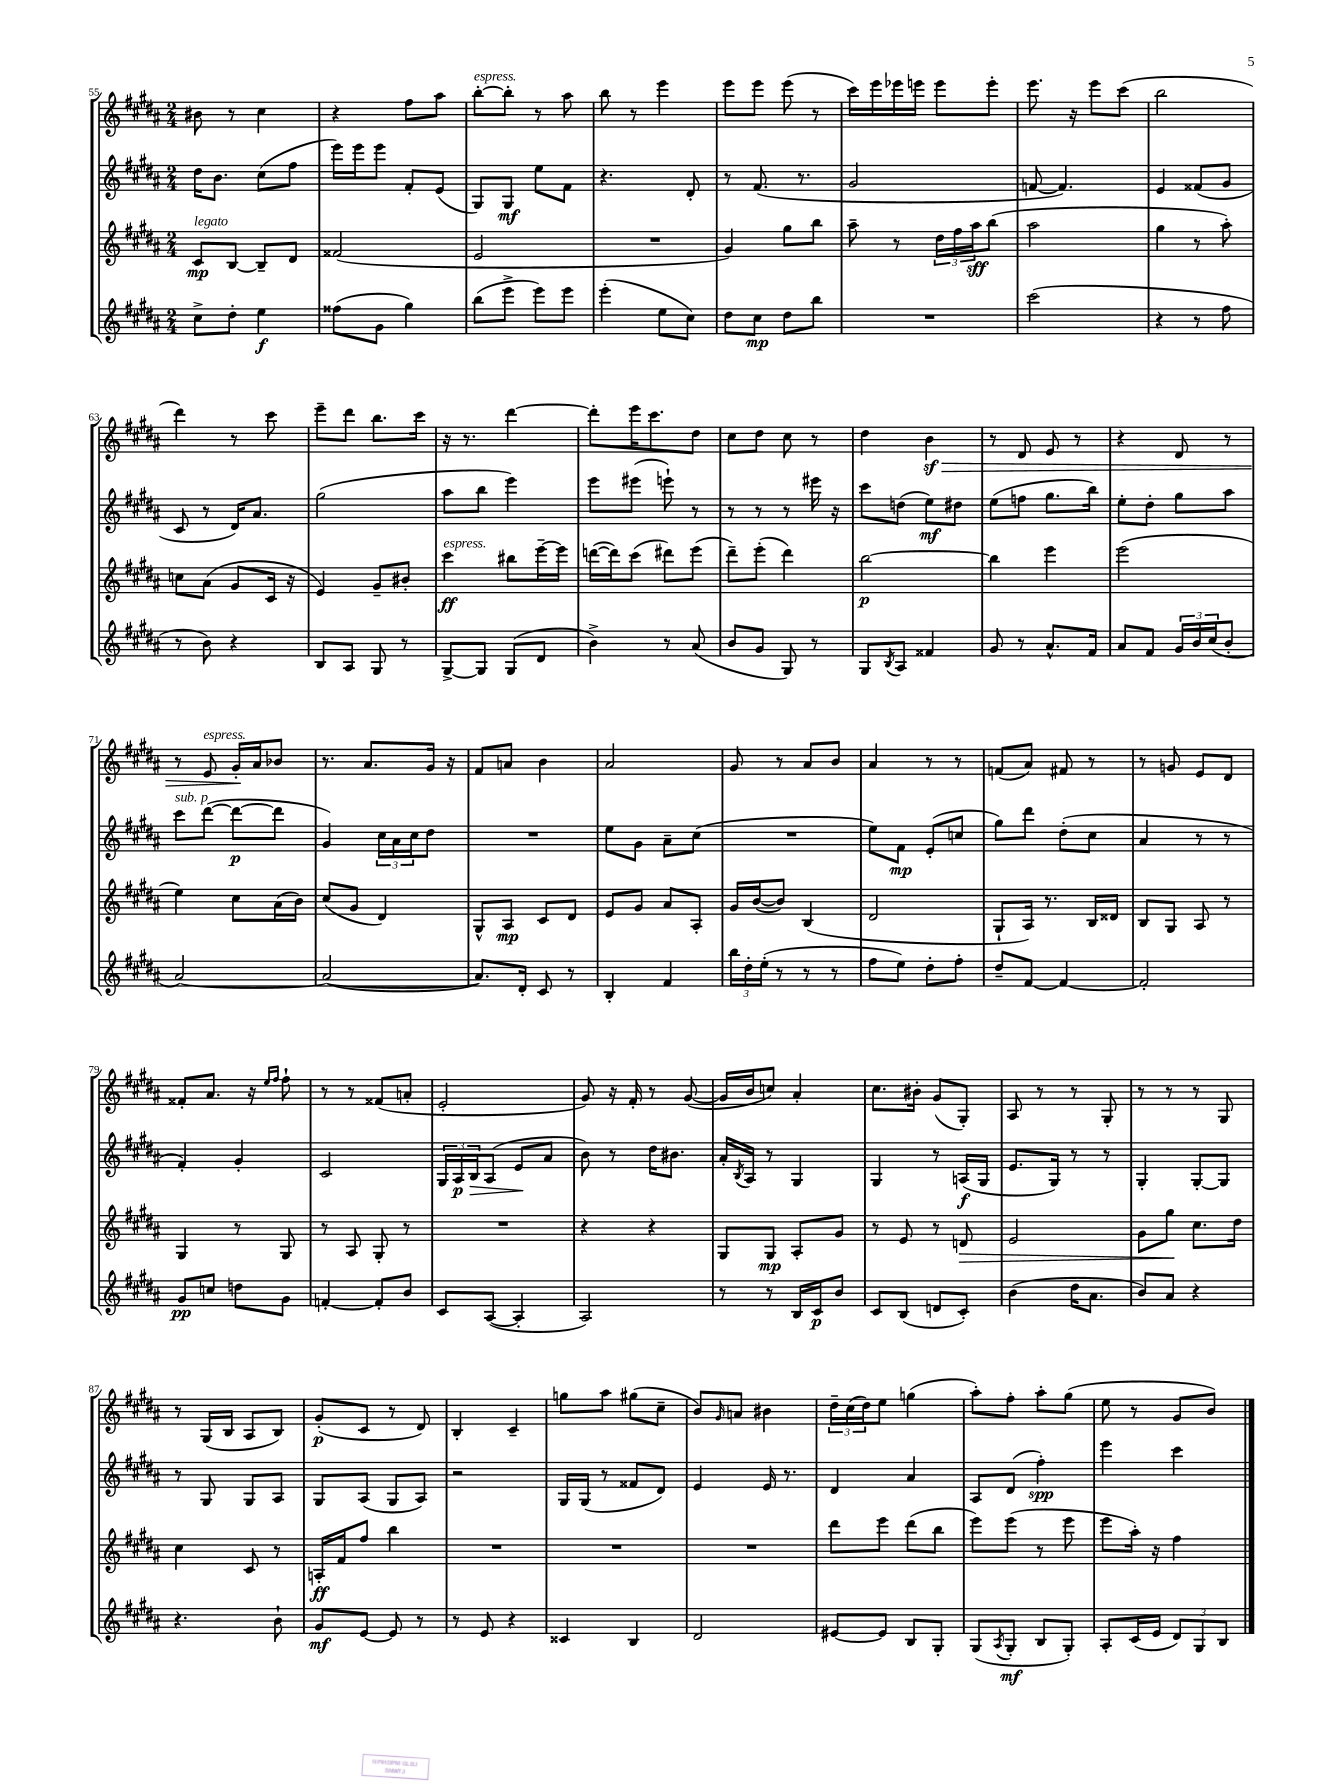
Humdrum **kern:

**kern	**kern	**kern	**kern
*staff4	*staff3	*staff2	*staff1
*clefG2	*clefG2	*clefG2	*clefG2
*k[f#c#g#d#a#]	*k[f#c#g#d#a#]	*k[f#c#g#d#a#]	*k[f#c#g#d#a#]
*M2/4	*M2/4	*M2/4	*M2/4
8cc#^\L	8c#/L	16dd#\LK	8b#\
.	.	8.b\J	.
8dd#'\J	[8B/J	.	8r
4ee\	8B~/]L	(8cc#\L	4cc#\
.	8d#/J	8ff#\J	.
=	=	=	=
(8ff##\L	(2f##/	16eee\LL)	4r
.	.	16eee\J	.
8g#\J	.	8eee\J	.
4gg#\)	.	8f#'/L	8ff#\L
.	.	(8e/J	8aa#\J
=	=	=	=
(8bb\L	2e/	8G#/L)	[8bb'\L
8eee^\J	.	8G#/J	8bb'\]J
8eee\L)	.	8ee\L	8r
8eee\J	.	8f#\J	8aa#\
=	=	=	=
(4eee'\	2r	4.r	8bb\
.	.	.	8r
8ee\L	.	.	4eee\
8cc#\J)	.	8d#'/	.
=	=	=	=
8dd#\L	4g#/)	8r	8eee\L
8cc#\J	.	(8.f#/	8eee\J
8dd#\L	8gg#\L	.	(8eee\
.	.	8.r	.
8bb\J	8bb\J	.	8r
=	=	=	=
2r	8aa#~\	2g#/	16ccc#\LL)
.	.	.	16eee\
.	8r	.	16eee-\
.	.	.	16eee\JJ
.	24dd#\LL	.	8eee\L
.	24ff#\	.	.
.	24aa#\J	.	.
.	(8bb\J	.	8eee'\J
=	=	=	=
(2ccc#\	2aa#\	[8f/	8.eee\
.	.	4.f/])	.
.	.	.	16r
.	.	.	8eee\L
.	.	.	(8ccc#\J
=	=	=	=
4r	4gg#\	4e/	2bb\
8r	8r	(8f##/L	.
8ff#\	8aa#'\)	8g#/J	.
=	=	=	=
8r	8cc\L	8c#/	4ddd#\)
8b\)	(8a#\J	8r	.
4r	8g#/L	16d#/LK)	8r
.	.	8.a#/J	.
.	16c#/Jk	.	8ccc#\
.	16r	.	.
=	=	=	=
8B/L	4e/)	(2gg#\	8eee~\L
8A#/J	.	.	8ddd#\J
8G#/	8g#~/L	.	8.bb\L
8r	8b#'/J	.	.
.	.	.	16ccc#\Jk
=	=	=	=
[8G#^/L	4ccc#\	8aa#\L	16r
.	.	.	8.r
8G#/]J	.	8bb\J	.
(8G#/L	8bb#\L	4eee\)	[4ddd#\
8d#/J	[16eee~\L	.	.
.	16eee\]JJ	.	.
=	=	=	=
4b^\)	([16ddd\LL	8eee\L	8ddd#'\]L
.	16ddd\]J)	.	.
.	(8ccc#\J	(8eee#\J	16eee\K
.	.	.	8.ccc#\
8r	8ddd#\L)	8eee`\)	.
(8a#/	(8eee\J	8r	8dd#\J
=	=	=	=
8b/L	8ddd#~\L)	8r	8cc#\L
8g#/J	(8eee'\J	8r	8dd#\J
8G#/)	4ddd#\)	8r	8cc#\
8r	.	16eee#\	8r
.	.	16r	.
=	=	=	=
8G#/L	[2bb\	8ccc#\L	4dd#\
8qB/	.	.	.
8A#/J	.	(8dd\J	.
4f##/	.	8ee\L)	4b\
.	.	8dd#\J	.
=	=	=	=
8g#/	4bb\]	(8ee\L	8r
8r	.	8ff\J	8d#/
8.a#^^/L	4eee\	8.gg#\L	8e/
.	.	.	8r
16f#/Jk	.	16bb\Jk)	.
=	=	=	=
8a#/L	(2eee\	8ee'\L	4r
8f#/J	.	8dd#'\J	.
24g#/LL	.	8gg#\L	8d#/
24b/	.	.	.
(24cc#/J	.	.	.
8b'/J	.	8aa#\J	8r
=	=	=	=
[2a#/)	4ee\)	8ccc#\L	8r
.	.	([8ddd#\J	8e/
.	8cc#\L	8ddd#\_L	16g#'/LL
.	.	.	16a#/J
.	(16a#\L	8ddd#\]J	8b-/J
.	16b\JJ)	.	.
=	=	=	=
(2a#/_	(8cc#/L	4g#/)	8.r
.	8g#/J	.	.
.	.	.	8.a#/L
.	4d#/)	24cc#\LL	.
.	.	24a#\	.
.	.	24cc#\J	.
.	.	8dd#\J	16g#/Jk
.	.	.	16r
=	=	=	=
8.a#/]L)	8G#^^/L	2r	8f#/L
.	8A#/J	.	8a/J
16d#'/Jk	.	.	.
8c#/	8c#/L	.	4b\
8r	8d#/J	.	.
=	=	=	=
4B'/	8e/L	8ee\L	2a#/
.	8g#/J	8g#\J	.
4f#/	8a#/L	8a#~\L	.
.	8A#'/J	(8cc#\J	.
=	=	=	=
24bb\LL	16g#/LL	2r	8g#/
24dd#'\	.	.	.
.	([16b/J	.	.
(24ee'\JJ	.	.	.
8r	8b/]J)	.	8r
8r	(4B/	.	8a#/L
8r	.	.	8b/J
=	=	=	=
8ff#\L	2d#/	8ee\L)	4a#/
8ee\J)	.	8f#\J	.
8dd#'\L	.	(8e'/L	8r
8ff#'\J	.	8cc/J	8r
=	=	=	=
8dd#~/L	8G#`/L	8gg#\L)	(8f/L
[8f#/J	16A#/Jk)	8ddd#\J	8a#/J)
.	8.r	.	.
4f#/_	.	(8dd#'\L	8f#/
.	16B/LL	8cc#\J	8r
.	16d##/JJ	.	.
=	=	=	=
2f#'/]	8B/L	4a#/	8r
.	8G#/J	.	8g/
.	8A#/	8r	8e/L
.	8r	8r	8d#/J
=	=	=	=
8g#/L	4G#/	4f#'/)	8f##'/L
8cc/J	.	.	8.a#/J
8dd\L	8r	4g#'/	.
.	.	.	16r
.	.	.	16qqee/LL
.	.	.	16qqff#/JJ
8g#\J	8G#/	.	8ff#`\
=	=	=	=
[4f'/	8r	2c#/	8r
.	8A#/	.	8r
8f'/]L	8G#'/	.	(8f##/L
8b/J	8r	.	8a'/J
=	=	=	=
8c#/L	2r	24G#/LL	2e'/
.	.	24A#/	.
.	.	24B/J	.
([8A#/J	.	(8A#/J	.
4A#'/]	.	8e/L	.
.	.	8a#/J	.
=	=	=	=
2A#/)	4r	8b\)	8g#/)
.	.	8r	16r
.	.	.	16f#'/
.	4r	16dd#\LK	8r
.	.	8.b#\J	.
.	.	.	([8g#/
=	=	=	=
8r	8G#/L	16a#'/LL	16g#/]LL
.	.	8qB/	.
.	.	16A#/JJ	16b/J
8r	8G#/J	8r	8cc/J)
16B/LL	8A#'/L	4G#/	4a#'/
16c#/J	.	.	.
8b/J	8g#/J	.	.
=	=	=	=
8c#/L	8r	4G#/	8.cc#\L
(8B/J	8e/	.	.
.	.	.	16b#'\Jk
8d/L	8r	8r	(8g#/L
8c#'/J)	8d/	(16A/LL	8G#'/J)
.	.	16G#/JJ	.
=	=	=	=
(4b\	2e/	8.e/L	8A#/
.	.	.	8r
.	.	16G#/Jk)	.
16dd#\LK	.	8r	8r
8.a#\J	.	.	.
.	.	8r	8G#'/
=	=	=	=
8b/L)	8g#\L	4G#'/	8r
8a#/J	8gg#\J	.	8r
4r	8.cc#\L	[8G#'/L	8r
.	.	8G#/]J	8G#/
.	16dd#\Jk	.	.
=	=	=	=
4.r	4cc#\	8r	8r
.	.	8G#/	(16G#/LL
.	.	.	16B/JJ
.	8c#/	8G#/L	8A#/L
8b`\	8r	8A#/J	8B/J)
=	=	=	=
8g#/L	16A'/LL	8G#/L	(8g#'/L
.	16f#/J	.	.
[8e/J	8ff#/J	(8A#/J	8c#/J
8e/]	4bb\	8G#/L	8r
8r	.	8A#/J)	8d#/)
=	=	=	=
8r	2r	2r	4B'/
8e/	.	.	.
4r	.	.	4c#~/
=	=	=	=
4c##/	2r	16G#/LL	8gg\L
.	.	(16G#/JJ	.
.	.	8r	8aa#\J
4B/	.	8f##/L	(8gg#\L
.	.	8d#/J)	8cc#~\J
=	=	=	=
2d#/	2r	4e/	8b/L)
.	.	.	16qqg#/
.	.	.	8a/J
.	.	16e/	4b#\
.	.	8.r	.
=	=	=	=
[8e#/L	8ddd#\L	4d#/	24dd#~\LL
.	.	.	(24cc#\
.	.	.	24dd#\J)
8e#/]J	8eee\J	.	8ee\J
8B/L	(8ddd#\L	4a#/	(4gg\
8G#'/J	8bb\J	.	.
=	=	=	=
(8G#/L	8eee\L)	8A#/L	8aa#'\L)
8qA#/	.	.	.
8G#'/J	(8eee\J	(8d#/J	8ff#'\J
8B/L	8r	4ff#'\)	8aa#'\L
8G#'/J)	8eee\	.	(8gg#\J
=	=	=	=
8A#'/L	8eee\L	4eee\	8ee\
(16c#/L	16aa#'\Jk)	.	8r
16e/JJ	16r	.	.
12d#/L)	4ff#\	4ccc#\	8g#/L
12G#/	.	.	.
.	.	.	8b/J)
12B/J	.	.	.
==	==	==	==
*-	*-	*-	*-
